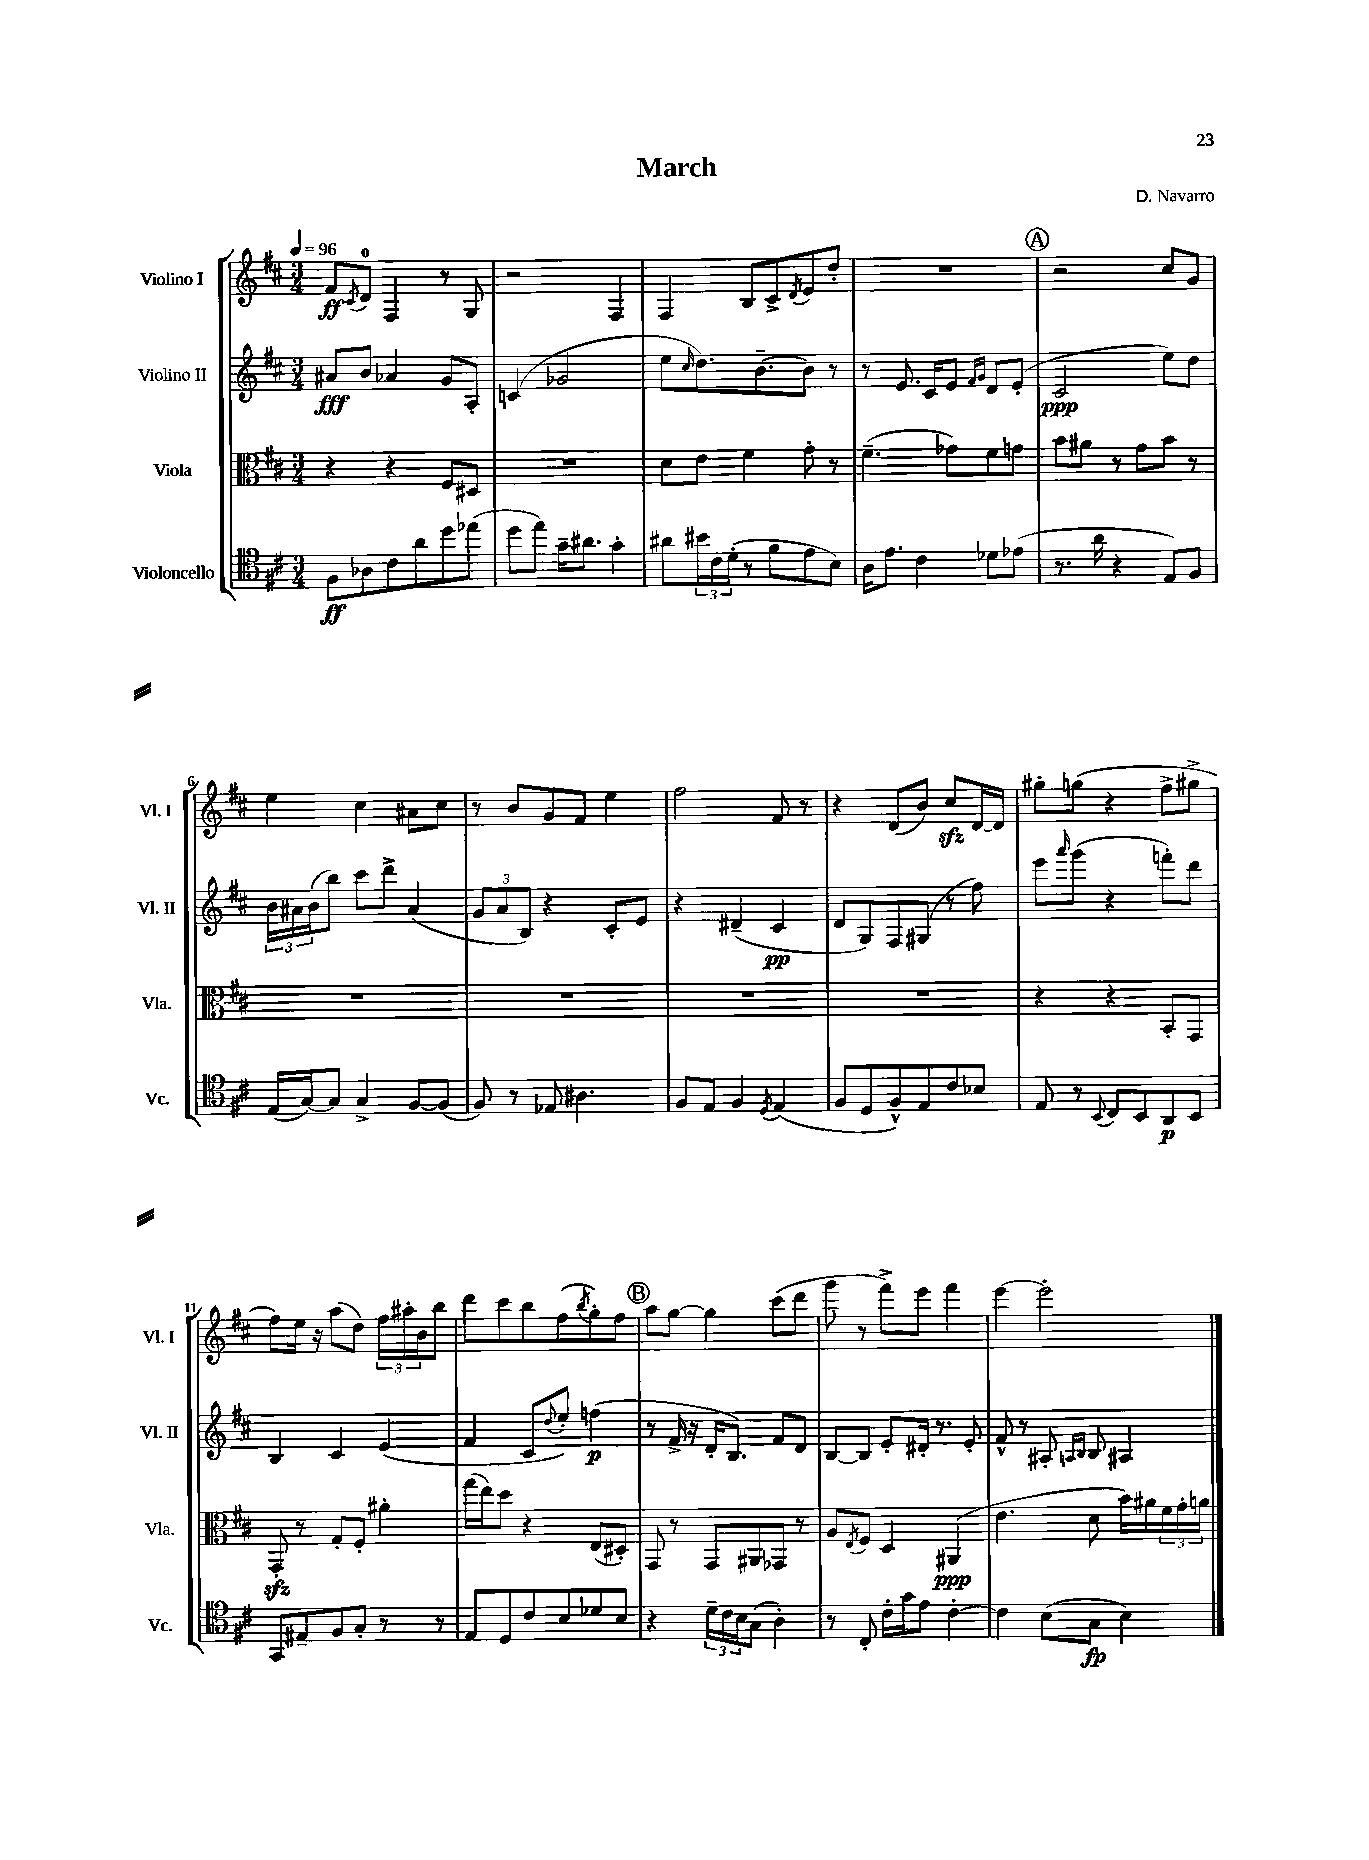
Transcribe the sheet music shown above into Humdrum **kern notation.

**kern	**dynam	**kern	**dynam	**kern	**dynam	**kern	**dynam
*part4	*part4	*part3	*part3	*part2	*part2	*part1	*part1
*staff4	*staff4	*staff3	*staff3	*staff2	*staff2	*staff1	*staff1
*I"Violoncello	*	*I"Viola	*	*I"Violino II	*	*I"Violino I	*
*I'Vc.	*	*I'Vla.	*	*I'Vl. II	*	*I'Vl. I	*
*clefC4	*	*clefC3	*	*clefG2	*	*clefG2	*
*k[f#c#]	*	*k[f#c#]	*	*k[f#c#]	*	*k[f#c#]	*
*M3/4	*	*M3/4	*	*M3/4	*	*M3/4	*
*MM96	*	*MM96	*	*MM96	*	*MM96	*
=1	=1	=1	=1	=1	=1	=1	=1
8F#\L	ff	4r	.	8a#X/L	fff	8f#/L	ff
.	.	.	.	.	.	8qc#/	.
8A-X\	.	.	.	8b/J	.	8d/J	.
8c#\	.	4r	.	4a-X/	.	4F#/	.
8a\	.	.	.	.	.	.	.
8dd\	.	8F#/L	.	8g/L	.	8r	.
(8ee-X\J	.	8D#X/J	.	8A'/J	.	8G/	.
=2	=2	=2	=2	=2	=2	=2	=2
8dd\L	.	2.r	.	(4cn/	.	2r	.
8ee\J)	.	.	.	.	.	.	.
16g~\KL	.	.	.	2g-X/	.	.	.
8.a#X\J	.	.	.	.	.	.	.
4g'\	.	.	.	.	.	4F#/	.
=3	=3	=3	=3	=3	=3	=3	=3
8a#X\L	.	8d\L	.	8ee\L	.	4F#/	.
.	.	.	.	16qqcc#/	.	.	.
24b#X\L	.	8e\J	.	8.dd\)	.	.	.
24c#\	.	.	.	.	.	.	.
(24d'\JJ	.	.	.	.	.	.	.
8r	.	4f#\	.	.	.	8B/L	.
.	.	.	.	[8.b~\	.	.	.
8f#\L	.	.	.	.	.	8c#^/	.
.	.	.	.	.	.	8qd/	.
8e\	.	8g'\	.	8b\J]	.	8e/	.
8B\J)	.	8r	.	8r	.	8dd'/J	.
=4	=4	=4	=4	=4	=4	=4	=4
16A\KL	.	(4.f#~\	.	8r	.	2.r	.
8.e\J	.	.	.	.	.	.	.
.	.	.	.	8.e/	.	.	.
4c#\	.	.	.	.	.	.	.
.	.	.	.	16c#/KL	.	.	.
.	.	8g-X\L)	.	8e/J	.	.	.
.	.	.	.	16qqf#/LL	.	.	.
.	.	.	.	16qqg/JJ	.	.	.
8d-X\L	.	8f#\	.	8d/L	.	.	.
(8e-X\J	.	8gn\J	.	(8e'/J	.	.	.
!!LO:REH:place=s1:t=A
=5	=5	=5	=5	=5	=5	=5	=5
8.r	.	8b\L	.	2c#/	ppp	2r	.
.	.	8a#X\J	.	.	.	.	.
16a\	.	.	.	.	.	.	.
4r	.	8r	.	.	.	.	.
.	.	8g\L	.	.	.	.	.
8E/L)	.	8b\J	.	8ee\L)	.	8cc#/L	.
8F#/J	.	8r	.	8dd\J	.	8g/J	.
!!LO:LB:g=z
=6	=6	=6	=6	=6	=6	=6	=6
(16E/LL	.	2.r	.	24b\LL	.	4ee\	.
.	.	.	.	24a#X\	.	.	.
[16G/J)	.	.	.	.	.	.	.
.	.	.	.	(24b\J	.	.	.
8G/J]	.	.	.	8bb\J)	.	.	.
4G^/	.	.	.	8ccc#\L	.	4cc#\	.
.	.	.	.	8ddd^\J	.	.	.
[8F#/L	.	.	.	(4a#/	.	8a#X\L	.
(8F#/J]	.	.	.	.	.	8cc#\J	.
=7	=7	=7	=7	=7	=7	=7	=7
8F#/)	.	2.r	.	12g/L	.	8r	.
.	.	.	.	12a/	.	.	.
8r	.	.	.	.	.	8b/L	.
.	.	.	.	12B/J)	.	.	.
8E-X/	.	.	.	4r	.	8g/	.
4.A#X\	.	.	.	.	.	8f#/J	.
.	.	.	.	8c#'/L	.	4ee\	.
.	.	.	.	8e/J	.	.	.
=8	=8	=8	=8	=8	=8	=8	=8
8F#/L	.	2.r	.	4r	.	2ff#\	.
8E/J	.	.	.	.	.	.	.
4F#/	.	.	.	(4d#X~/	.	.	.
8qD/	.	.	.	.	.	.	.
(4E/	.	.	.	4c#/	pp	8f#/	.
.	.	.	.	.	.	8r	.
=9	=9	=9	=9	=9	=9	=9	=9
8F#/L	.	2.r	.	8d/L	.	4r	.
8D/	.	.	.	8G/)	.	.	.
8F#^^/)	.	.	.	8F#/	.	(8d/L	.
8E/	.	.	.	(8G#X/J	.	8b/J)	.
8c#/	.	.	.	8r	.	8cc#zz/L	.
8B-X/J	.	.	.	8ff#\)	.	[16d/L	.
.	.	.	.	.	.	16d/JJ]	.
=10	=10	=10	=10	=10	=10	=10	=10
8E/	.	4r	.	8eee\L	.	8gg#X'\L	.
.	.	.	.	16qqaaa/	.	.	.
8r	.	.	.	(8ggg\J	.	(8ggn\J	.
8qqBB/	.	.	.	.	.	.	.
8C#/L	.	4r	.	4r	.	4r	.
8BB/	.	.	.	.	.	.	.
8AA/	p	8BB'/L	.	8fffn'\L)	.	8ff#^\L	.
8BB/J	.	8GG/J	.	8ddd\J	.	8gg#X^\J	.
!!LO:LB:g=z
=11	=11	=11	=11	=11	=11	=11	=11
8GG/L	.	8GGzz'/	.	4B/	.	8ff#\L)	.
8E#X~/	.	8r	.	.	.	16ee\Jk	.
.	.	.	.	.	.	16r	.
8F#/	.	8G'/L	.	4c#/	.	(8aa\L	.
8G'/J	.	8F#'/J	.	.	.	8dd\J)	.
8r	.	4a#X'\	.	(4e/	.	24ff#\LL	.
.	.	.	.	.	.	24aa#X'\	.
.	.	.	.	.	.	24b\J	.
8r	.	.	.	.	.	8bb\J	.
=12	=12	=12	=12	=12	=12	=12	=12
8E/L	.	(16gg\LL	.	4f#/	.	8ddd\L	.
.	.	16ee\J)	.	.	.	.	.
8D/	.	8dd\J	.	.	.	8ccc#\	.
8c#/	.	4r	.	8c#/L	.	8bb\	.
.	.	.	.	8qqdd/	.	.	.
8B/	.	.	.	8ee'/J)	.	(8ff#\	.
.	.	.	.	.	.	8qbb/	.
8d-X/	.	(8E/L	.	(4ffn\	p	8gg'\)	.
8B/J	.	8D#X'/J)	.	.	.	8ff#\J	.
!!LO:REH:place=s1:t=B
=13	=13	=13	=13	=13	=13	=13	=13
4r	.	8GG/	.	8r	.	8aa\L	.
.	.	8r	.	16f#^/	.	[8gg\J	.
.	.	.	.	16r	.	.	.
24d~\LL	.	8GG/L	.	16d'/KL	.	4gg\]	.
24c#\	.	.	.	.	.	.	.
.	.	.	.	8.B/J)	.	.	.
24B\J	.	.	.	.	.	.	.
(8G\J	.	8AA#X/	.	.	.	.	.
4A'\)	.	8GG-X/J	.	8f#/L	.	(8ccc#\L	.
.	.	8r	.	8d/J	.	8ddd\J	.
=14	=14	=14	=14	=14	=14	=14	=14
8r	.	8A/L	.	[8B/L	.	8ggg\	.
.	.	8qE/	.	.	.	.	.
8C#'/	.	8F#/J	.	8B/J]	.	8r	.
16c#'\LL	.	4D/	.	8e'/L	.	8fff#^\L)	.
16g\J	.	.	.	.	.	.	.
8e\J	.	.	.	16d#X'/Jk	.	8eee\J	.
.	.	.	.	8.r	.	.	.
[4c#'\	.	(4AA#X/	ppp	.	.	4fff#\	.
.	.	.	.	8e'/	.	.	.
=15	=15	=15	=15	=15	=15	=15	=15
4c#\]	.	4.e\	.	8f#^^/	.	[4eee\	.
.	.	.	.	8r	.	.	.
(8B\L	.	.	.	8A#X'/	.	2eee'\]	.
.	.	.	.	16qqAn/LL	.	.	.
.	.	.	.	16qqB/JJ	.	.	.
8G\J	fp	8d\	.	8B/	.	.	.
4B\)	.	16b\LL)	.	4A#X/	.	.	.
.	.	16a#X\	.	.	.	.	.
.	.	24f#\	.	.	.	.	.
.	.	24g'\	.	.	.	.	.
.	.	24an\JJ	.	.	.	.	.
==	==	==	==	==	==	==	==
*-	*-	*-	*-	*-	*-	*-	*-
